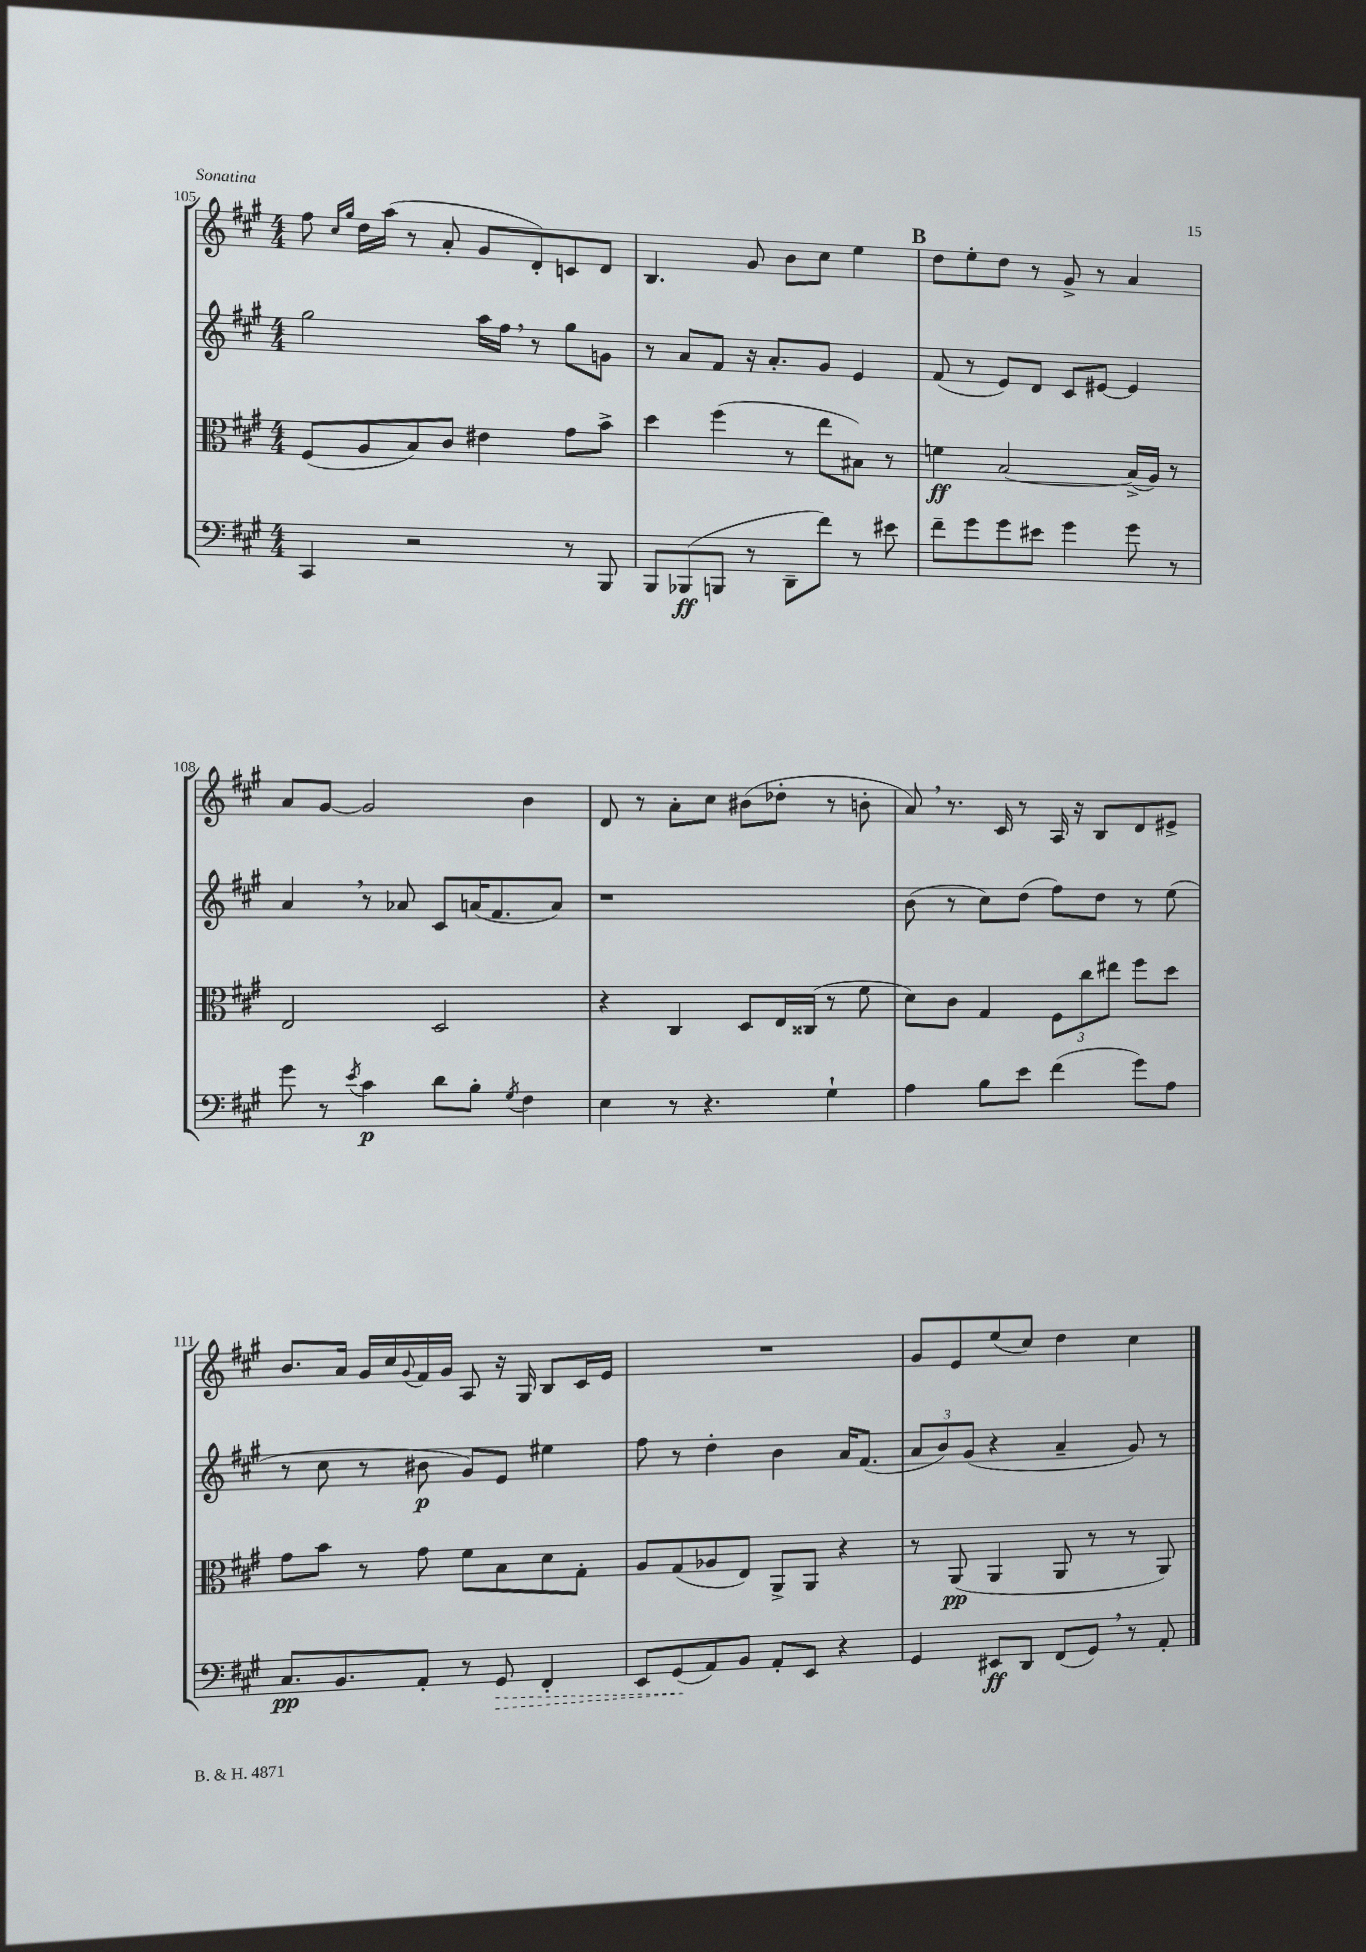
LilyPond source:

<<
\new StaffGroup <<
\new Staff = "s0" {
    \clef treble \key a \major \numericTimeSignature \time 4/4
    fis''8 \grace { cis''16 gis''16 } d''16 a''16( r8 a'8-. gis'8 d'8-.) c'8 d'8 |
    b4. gis'8 b'8 cis''8 e''4 |
    \mark \markup { \bold "B" } d''8 e''8-. d''8 r8 gis'8-> r8 a'4 |
    a'8 gis'8~ gis'2 b'4 |
    d'8 r8 a'8-. cis''8 bis'8( des''8-. r8 b'8-. |
    a'8) \breathe r8. cis'16 r8 a16 r16 b8 d'8 eis'8-> |
    b'8. a'16 gis'16 cis''16 \appoggiatura { gis'8 } fis'16 gis'16 a8 r16 gis16 b8 cis'16 e'16 |
    R1 |
    gis'8 e'8 e''8( cis''8) d''4 cis''4 \bar "|." |
}
\new Staff = "s1" {
    \clef treble \key a \major \numericTimeSignature \time 4/4
    gis''2 a''16 fis''16 \breathe r8 gis''8 g'8 |
    r8 a'8 fis'8 r16 a'8.-. gis'8 e'4 |
    \mark \markup { \bold "B" } fis'8( r8 e'8) d'8 cis'8 eis'8~ eis'4 |
    a'4 \breathe r8 aes'8 cis'8 a'16( fis'8. a'8) |
    r1 |
    b'8( r8 cis''8) d''8( fis''8) d''8 r8 e''8( |
    r8 cis''8 r8 bis'8\p gis'8) e'8 eis''4 |
    fis''8 r8 d''4-. b'4 a'16 fis'8.( |
    \tuplet 3/2 { a'8 b'8) gis'8( } r4 a'4-- gis'8) r8 \bar "|." |
}
\new Staff = "s2" {
    \clef alto \key a \major \numericTimeSignature \time 4/4
    fis8( a8 b8) cis'8 eis'4 gis'8 b'8-> |
    d''4 fis''4( r8 e''8 bis8) r8 |
    \mark \markup { \bold "B" } f'4\ff b2~ b16->( a16) r8 |
    e2 d2 |
    r4 cis4 d8 e16 cisis16( r8 fis'8 |
    d'8) cis'8 gis4 \tuplet 3/2 { fis8 cis''8 eis''8 } fis''8 d''8 |
    gis'8 b'8 r8 gis'8 fis'8 b8 d'8 gis8-. |
    a8 gis8( aes8 e8) a,8-> a,8 r4 |
    r8 a,8\pp( a,4 a,8 r8 r8 a,8) \bar "|." |
}
\new Staff = "s3" {
    \clef bass \key a \major \numericTimeSignature \time 4/4
    cis,4 r2 r8 b,,8 |
    b,,8 bes,,8\ff( b,,8 r8 d,8-- fis'8) r8 eis'8 |
    \mark \markup { \bold "B" } fis'8-- gis'8 gis'8 eis'8 gis'4 gis'8 r8 |
    gis'8 r8 \acciaccatura { e'8 } cis'4\p d'8 b8-. \acciaccatura { gis8 } fis4 |
    e4 r8 r4. gis4-! |
    a4 b8 e'8 fis'4( gis'8) a8 |
    cis8.\pp b,8. a,8-. r8 \once \override Hairpin.style = #'dashed-line gis,8\> fis,4-. |
    e,8 gis,8\!( a,8) b,8 a,8-. e,8 r4 |
    gis,4 eis,8\ff d,8 fis,8( gis,8) \breathe r8 a,8-. \bar "|." |
}
>>
>>
\layout { \context { \Score currentBarNumber = #105 } }
